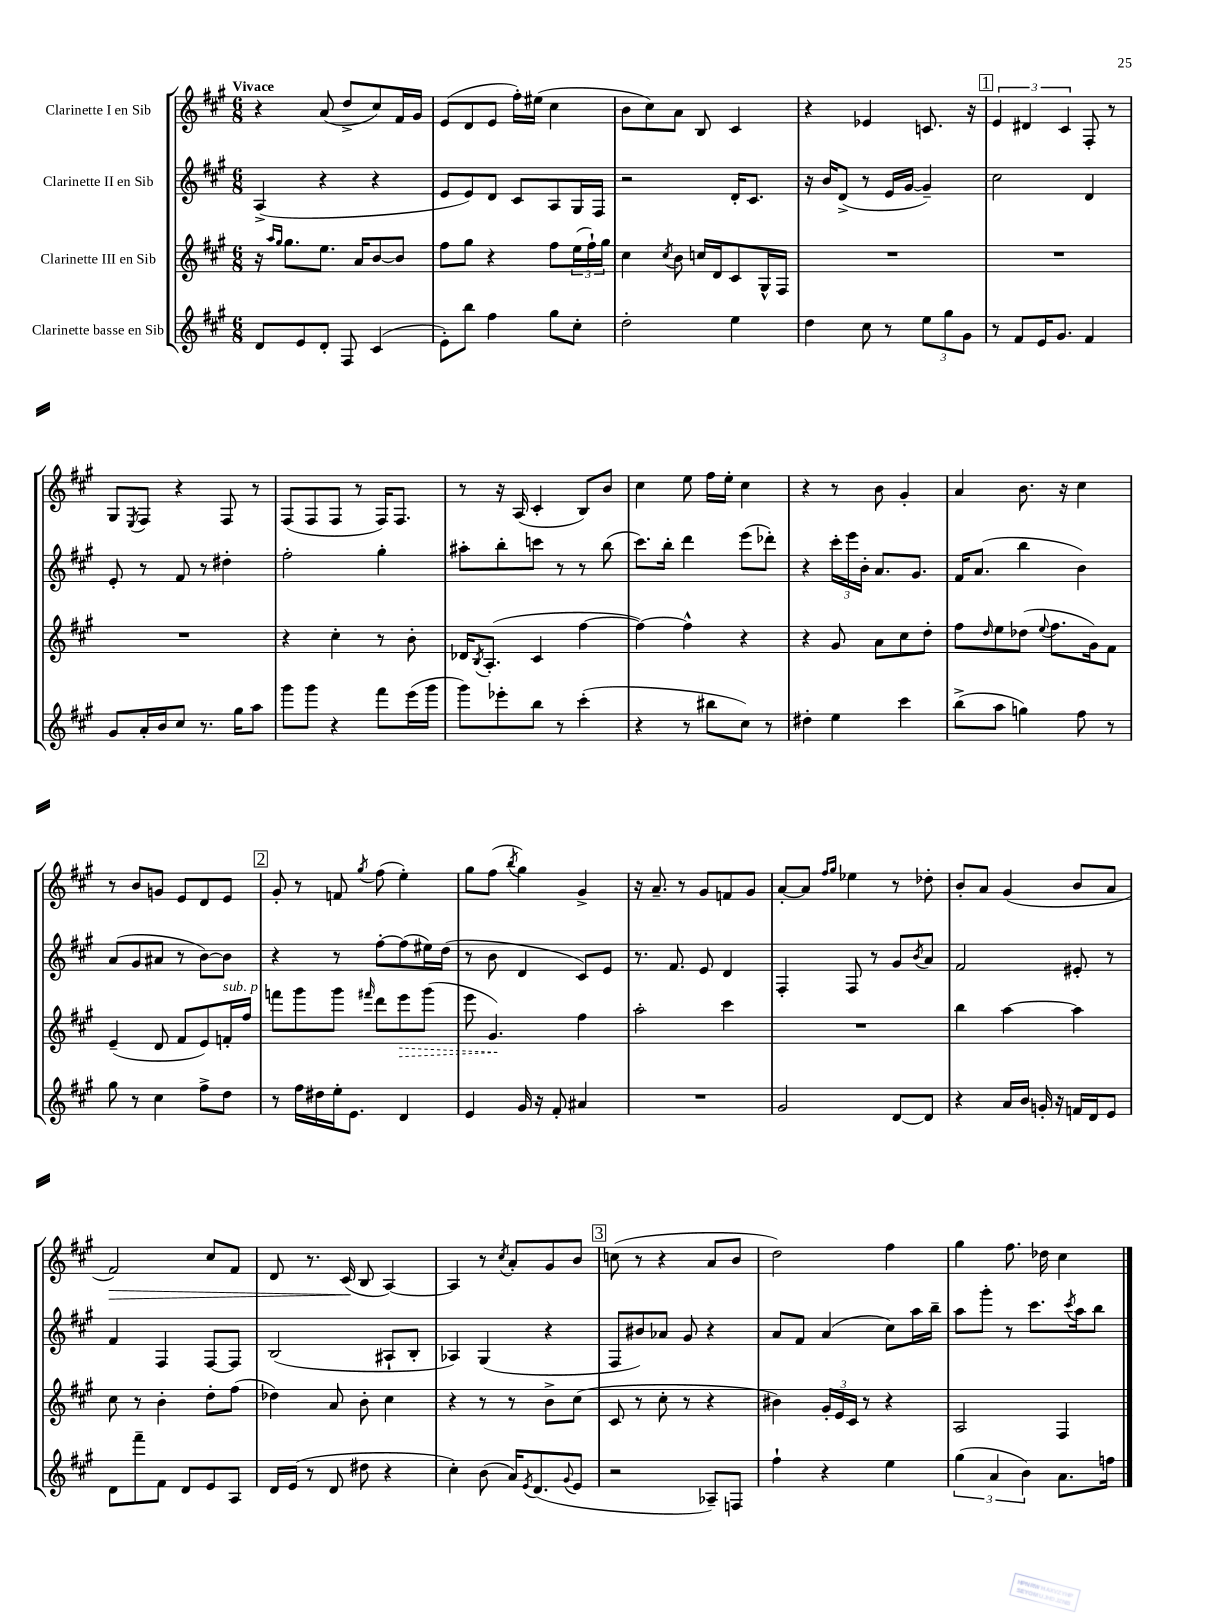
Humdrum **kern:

**kern	**kern	**kern	**kern
*staff4	*staff3	*staff2	*staff1
*clefG2	*clefG2	*clefG2	*clefG2
*k[f#c#g#]	*k[f#c#g#]	*k[f#c#g#]	*k[f#c#g#]
*M6/8	*M6/8	*M6/8	*M6/8
8d	16r	(4A^	4r
.	16qqaa	.	.
.	16qqgg#	.	.
.	8.gg#	.	.
8e	.	.	.
8d'	8.ee	4r	(8a
8F#	.	.	8dd^
.	16a	.	.
(4c#	[8b	4r	8cc#)
.	8b]	.	16f#
.	.	.	16g#
=	=	=	=
8e')	8ff#	8e	(8e
8bb	8gg#	8e)	8d
4ff#	4r	8d	8e
.	.	8c#	16ff#')
.	.	.	(16ee#
8gg#	8ff#	8A	4cc#
8cc#'	(24ee	16G#	.
.	24ff#`)	.	.
.	.	16F#	.
.	24gg#	.	.
=	=	=	=
2dd'	4cc#	2r	8b
.	.	.	8cc#)
.	8qcc#	.	.
.	8b	.	8a
.	16cc	.	8B
.	16d	.	.
4ee	8c#	16d'	4c#
.	.	8.c#	.
.	16G#^^	.	.
.	16F#	.	.
=	=	=	=
4dd	2.r	16r	4r
.	.	16b	.
.	.	(8d^	.
8cc#	.	8r	4e-
8r	.	16e	.
.	.	[16g#	.
12ee	.	4g#~])	8.c
12gg#	.	.	.
12g#	.	.	.
.	.	.	16r
=	=	=	=
8r	2.r	2cc#	6e
8f#	.	.	.
.	.	.	6d#
16e	.	.	.
8.g#	.	.	.
.	.	.	6c#
4f#	.	4d	8F#'
.	.	.	8r
=	=	=	=
8g#	2.r	8e'	8G#
.	.	.	8qE
16a'	.	8r	8F#
16b	.	.	.
8cc#	.	8f#	4r
8.r	.	8r	.
.	.	4dd#'	8F#
16gg#	.	.	.
8aa	.	.	8r
=	=	=	=
8ggg#	4r	2ff#'	(8F#
8ggg#	.	.	8F#
4r	4cc#'	.	8F#
.	.	.	8r
8fff#	8r	4gg#'	16F#)
.	.	.	8.F#
(16eee	8b'	.	.
16ggg#	.	.	.
=	=	=	=
8ggg#)	16d-	8aa#'	8r
.	8qB	.	.
.	(8.A'	.	.
8eee-'	.	8bb'	16r
.	.	.	(16A
8bb	4c#	8ccc	4c#'
8r	.	8r	.
(4ccc#'	[4ff#	8r	8B)
.	.	(8bb	8b
=	=	=	=
4r	4ff#_)	8.ccc#)	4cc#
.	.	16bb'	.
8r	4ff#^^]	4ddd	8ee
8bb#	.	.	16ff#
.	.	.	16ee'
8cc#)	4r	(8eee	4cc#
8r	.	8ddd-')	.
=	=	=	=
4dd#'	4r	4r	4r
4ee	8g#	24ccc#'	8r
.	.	24eee	.
.	.	24b'	.
.	8a	8.a	8b
4ccc#	8cc#	.	4g#'
.	.	8.g#	.
.	8dd'	.	.
=	=	=	=
(8bb^	8ff#	16f#	4a
.	.	(8.a	.
.	16qqdd	.	.
8aa	8ee	.	.
4gg)	(8dd-	4bb	8.b
.	8qqee	.	.
.	8.ff#	.	.
.	.	.	16r
8ff#	.	4b)	4cc#
.	16g#)	.	.
8r	8f#	.	.
=	=	=	=
8gg#	(4e~	(8a	8r
8r	.	8g#	8b
4cc#	8d	8a#	8g
.	8f#	8r	8e
8ff#^	8e)	[8b)	8d
8dd	16f'	8b]	8e
.	16ff#	.	.
=	=	=	=
8r	8fff	4r	8g#'
16ff#	8ggg#	.	8r
16dd#	.	.	.
16ee'	8ggg#	8r	8f
8.e	.	.	.
.	16qqfff#	.	8qgg#
.	8ddd	[8ff#'	(8ff#
4d	8eee	(8ff#]	4ee')
.	(8ggg#	16ee#)	.
.	.	(16dd	.
=	=	=	=
4e	8eee	8r	8gg#
.	4.g#)	8b	(8ff#
.	.	.	8qbb
16g#	.	4d	4gg#)
16r	.	.	.
8f#'	.	.	.
4a#	4ff#	8c#)	4g#^
.	.	8e	.
=	=	=	=
2.r	2aa'	8.r	16r
.	.	.	8.a~
.	.	8.f#	.
.	.	.	8r
.	.	8e	8g#
.	4ccc#	4d	8f
.	.	.	8g#
=	=	=	=
2g#	2.r	4F#'	[8a'
.	.	.	8a]
.	.	.	16qqff#
.	.	.	16qqgg#
.	.	8F#	4ee-
.	.	8r	.
[8d	.	8g#	8r
.	.	8qb	.
8d]	.	8a	8dd-'
=	=	=	=
4r	4bb	2f#	8b'
.	.	.	8a
16a	[4aa	.	(4g#
16b	.	.	.
16g'	.	.	.
16r	.	.	.
16f	4aa]	8e#'	8b
16d	.	.	.
8e	.	8r	8a
=	=	=	=
8d	8cc#	4f#	2f#)
8fff#~	8r	.	.
8f#	4b'	4F#	.
8d	.	.	.
8e	8dd'	[8F#	8cc#
8A	(8ff#	8F#]	8f#
=	=	=	=
16d	4dd-)	(2B	8d
(16e	.	.	.
8r	.	.	8.r
8d	8a	.	.
.	.	.	(16c#
8dd#	8b'	.	8B
4r	4cc#	8A#`	[4A)
.	.	8B'	.
=	=	=	=
4cc#')	4r	4A-)	4A]
(8b	8r	(4G#	8r
.	.	.	8qcc#
16a)	8r	.	8a'
8qe	.	.	.
(8.d	.	.	.
.	8b^	4r	8g#
8qqg#	.	.	.
8e	(8cc#	.	8b
=	=	=	=
2r	8c#	8F#	(8cc
.	8r	8b#)	8r
.	8cc#'	8a-	4r
.	8r	8g#	.
8A-~)	4r	4r	8a
8F	.	.	8b
=	=	=	=
4ff#`	4b#)	8a	2dd)
.	.	8f#	.
4r	24g#'	(4a	.
.	24e	.	.
.	24c#	.	.
.	8r	.	.
4ee	4r	8cc#)	4ff#
.	.	16aa	.
.	.	16bb~	.
=	=	=	=
(6gg#	2A	8aa	4gg#
.	.	8ggg#'	.
6a	.	.	.
.	.	8r	8.ff#
6b)	.	.	.
.	.	8.ccc#	.
.	.	.	16dd-
8.a	4F#	.	4cc#
.	.	8qccc#	.
.	.	16aa	.
.	.	8bb	.
16ff	.	.	.
==	==	==	==
*-	*-	*-	*-
